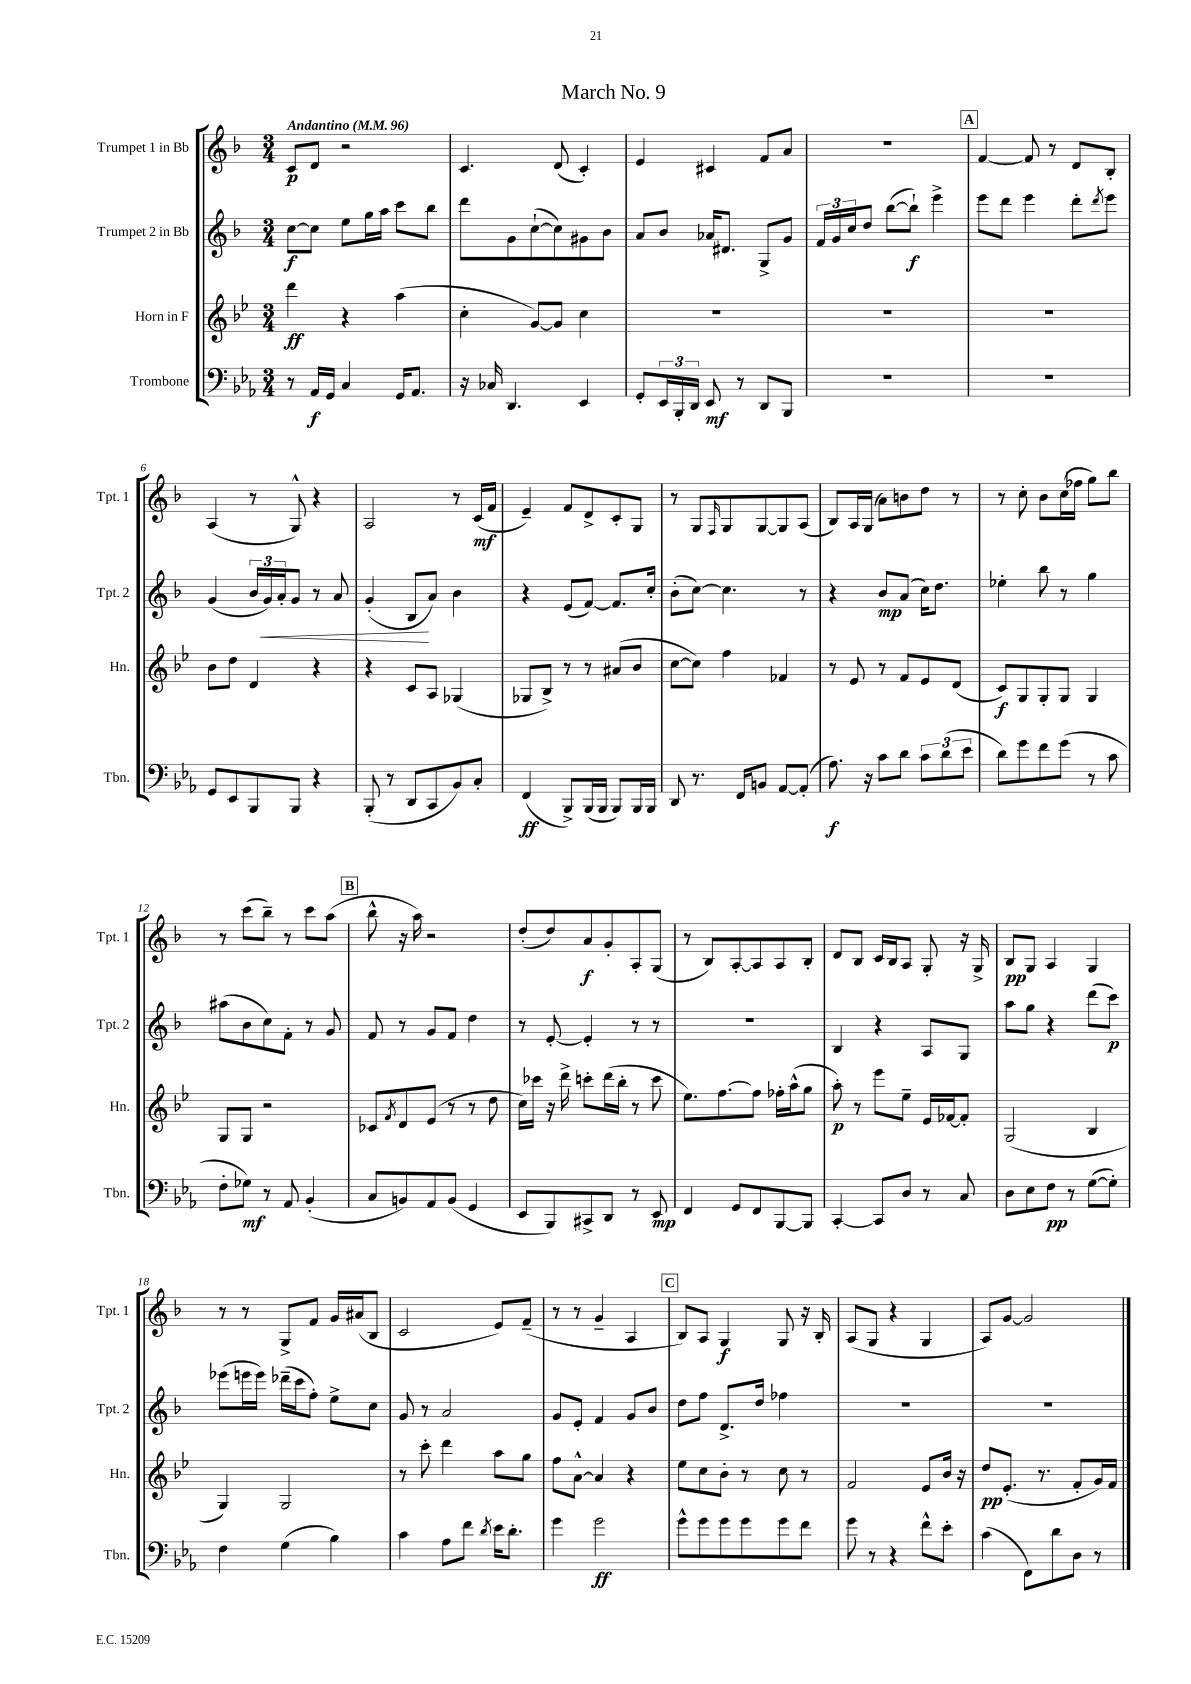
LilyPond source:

\header { title = "March No. 9" }
<<
\new StaffGroup <<
\new Staff = "s0" \with { instrumentName = "Trumpet 1 in Bb" shortInstrumentName = "Tpt. 1" } {
    \clef treble \key f \major \numericTimeSignature \time 3/4 \tempo "Andantino" 4 = 96
    c'8\p d'8 r2 |
    c'4. d'8( c'4-.) |
    e'4 cis'4 f'8 a'8 |
    R2. |
    \mark \markup { \box "A" } f'4~ f'8 r8 d'8 bes8-. |
    a4( r8 g8-^) r4 |
    a2 r8 c'16\mf( f'16 |
    e'4--) f'8 d'8-> c'8-. g8 |
    r8 g8 \grace { f16 } g8 g8~ g8 a8( |
    bes8) a16 g16( a'8) b'8 d''8 r8 |
    r8 c''8-. bes'8 c''16( fes''16 g''8) bes''8 |
    r8 c'''8( bes''8--) r8 c'''8 a''8( |
    \mark \markup { \box "B" } bes''8-^ r16 a''16) r2 |
    d''8-.( d''8) a'8\f g'8-. a8-. g8( |
    r8 bes8) a8~-. a8 a8 bes8-. |
    d'8 bes8 c'16 bes16 a8 g8-. r16 g16-> |
    bes8\pp g8 a4 g4 |
    r8 r8 g8-> f'8 g'16 ais'16( bes8 |
    c'2 e'8) f'8--( |
    r8 r8 g'4-- a4 |
    \mark \markup { \box "C" } bes8) a8 g4\f g8 r16 bes16-. |
    a8( g8 r4 g4 |
    a8) g'8~ g'2 \bar "|." |
}
\new Staff = "s1" \with { instrumentName = "Trumpet 2 in Bb" shortInstrumentName = "Tpt. 2" } {
    \clef treble \key f \major \numericTimeSignature \time 3/4
    c''8~\f c''8 e''8 g''16 a''16 c'''8 bes''8 |
    d'''8 g'8 c''8~-!( c''8) gis'8 bes'8 |
    a'8 bes'8 aes'16 dis'8. g8-> g'8 |
    \tuplet 3/2 { f'16 g'16 c''16 } d''8 bes''8~( bes''8-!\f) e'''4-> |
    \mark \markup { \box "A" } e'''8 d'''8 e'''4 d'''8-. \acciaccatura { d'''8 } e'''8 |
    g'4( \tuplet 3/2 { bes'16 g'16\<) a'16-. } g'8 r8 a'8 |
    g'4-.( bes8\! a'8) bes'4 |
    r4 e'8( f'8~) f'8. c''16-. |
    bes'8-.( c''8~) c''4. r8 |
    r4 bes'8\mp a'8( c''16) d''8. |
    ees''4-. bes''8 r8 g''4 |
    ais''8( bes'8 c''8) f'8-. r8 g'8 |
    \mark \markup { \box "B" } f'8 r8 g'8 f'8 d''4 |
    r8 e'8~-. e'4-. r8 r8 |
    R2. |
    bes4 r4 a8 g8 |
    a''8 g''8 r4 d'''8( c'''8\p) |
    ees'''8( e'''16 e'''16) des'''16--( c'''16 f''8-.) e''8-> c''8 |
    g'8 r8 a'2 |
    g'8 e'8-. f'4 g'8 bes'8 |
    \mark \markup { \box "C" } d''8 f''8 d'8.-> d''16 fes''4 |
    R2. |
    R2. \bar "|." |
}
\new Staff = "s2" \with { instrumentName = "Horn in F" shortInstrumentName = "Hn." } {
    \clef treble \key bes \major \numericTimeSignature \time 3/4
    d'''4\ff r4 a''4( |
    c''4-. g'8~) g'8 c''4 |
    R2. |
    R2. |
    \mark \markup { \box "A" } R2. |
    bes'8 d''8 d'4 r4 |
    r4 c'8 a8 ges4( |
    ges8 bes8->) r8 r8 ais'8( bes'8 |
    c''8~ c''8) f''4 fes'4 |
    r8 ees'8 r8 f'8 ees'8 d'8( |
    c'8\f) g8 g8-. g8 g4 |
    g8 g8 r2 |
    \mark \markup { \box "B" } ces'8 \acciaccatura { f'8 } d'8 ees'8( r8 r8 d''8 |
    c''16) ces'''16 r16 d'''16-> c'''8-. d'''16( bes''16-. r8 c'''8 |
    ees''8.) f''8.~ f''8 fes''16-. a''16-^( g''8 |
    a''8-.\p) r8 ees'''8 ees''8-- ees'16 fes'16~ fes'8-. |
    g2( bes4 |
    g4) g2 |
    r8 c'''8-. d'''4 a''8 g''8 |
    f''8 a'8~-^ a'4 r4 |
    \mark \markup { \box "C" } ees''8 c''8 bes'8-. r8 c''8 r8 |
    f'2 ees'8 bes'16 r16 |
    d''8\pp ees'8.-.( r8. f'8-. g'16) f'16 \bar "|." |
}
\new Staff = "s3" \with { instrumentName = "Trombone" shortInstrumentName = "Tbn." } {
    \clef bass \key ees \major \numericTimeSignature \time 3/4
    r8 aes,16\f g,16 c4 g,16 aes,8. |
    r16 ces16 d,4. ees,4 |
    g,8-. \tuplet 3/2 { ees,16 bes,,16-. d,16 } ees,8\mf r8 d,8 bes,,8 |
    R2. |
    \mark \markup { \box "A" } R2. |
    g,8 ees,8 bes,,8 bes,,8 r4 |
    bes,,8-.( r8 d,8 c,8 bes,8) c8-. |
    f,4\ff( bes,,8->) bes,,16( bes,,16 bes,,8) bes,,16 bes,,16 |
    d,8 r8. f,16 b,8 aes,8~ aes,8-.( |
    aes8.\f) r16 c'8 d'8 \tuplet 3/2 { c'8 d'8( ees'8 } |
    d'8) g'8 f'8 g'8( r8 c'8 |
    f8-. ges8\mf) r8 aes,8 bes,4-.( |
    \mark \markup { \box "B" } c8 b,8) aes,8 b,8( g,4 |
    ees,8 bes,,8) cis,8-> d,8 r8 ees,8\mp |
    f,4 g,8 f,8 bes,,8~ bes,,8 |
    c,4~-. c,8 d8 r8 c8 |
    d8 ees8 f8\pp r8 g8~( g8-.) |
    f4 g4( bes4) |
    c'4 aes8 f'8 \acciaccatura { d'8 } ees'16 d'8.-. |
    g'4 g'2\ff |
    \mark \markup { \box "C" } g'8-^ g'8 g'8 g'8 g'8 f'8 |
    g'8 r8 r4 f'8-^ ees'8-. |
    c'4( f,8) d'8 d8 r8 \bar "|." |
}
>>
>>
